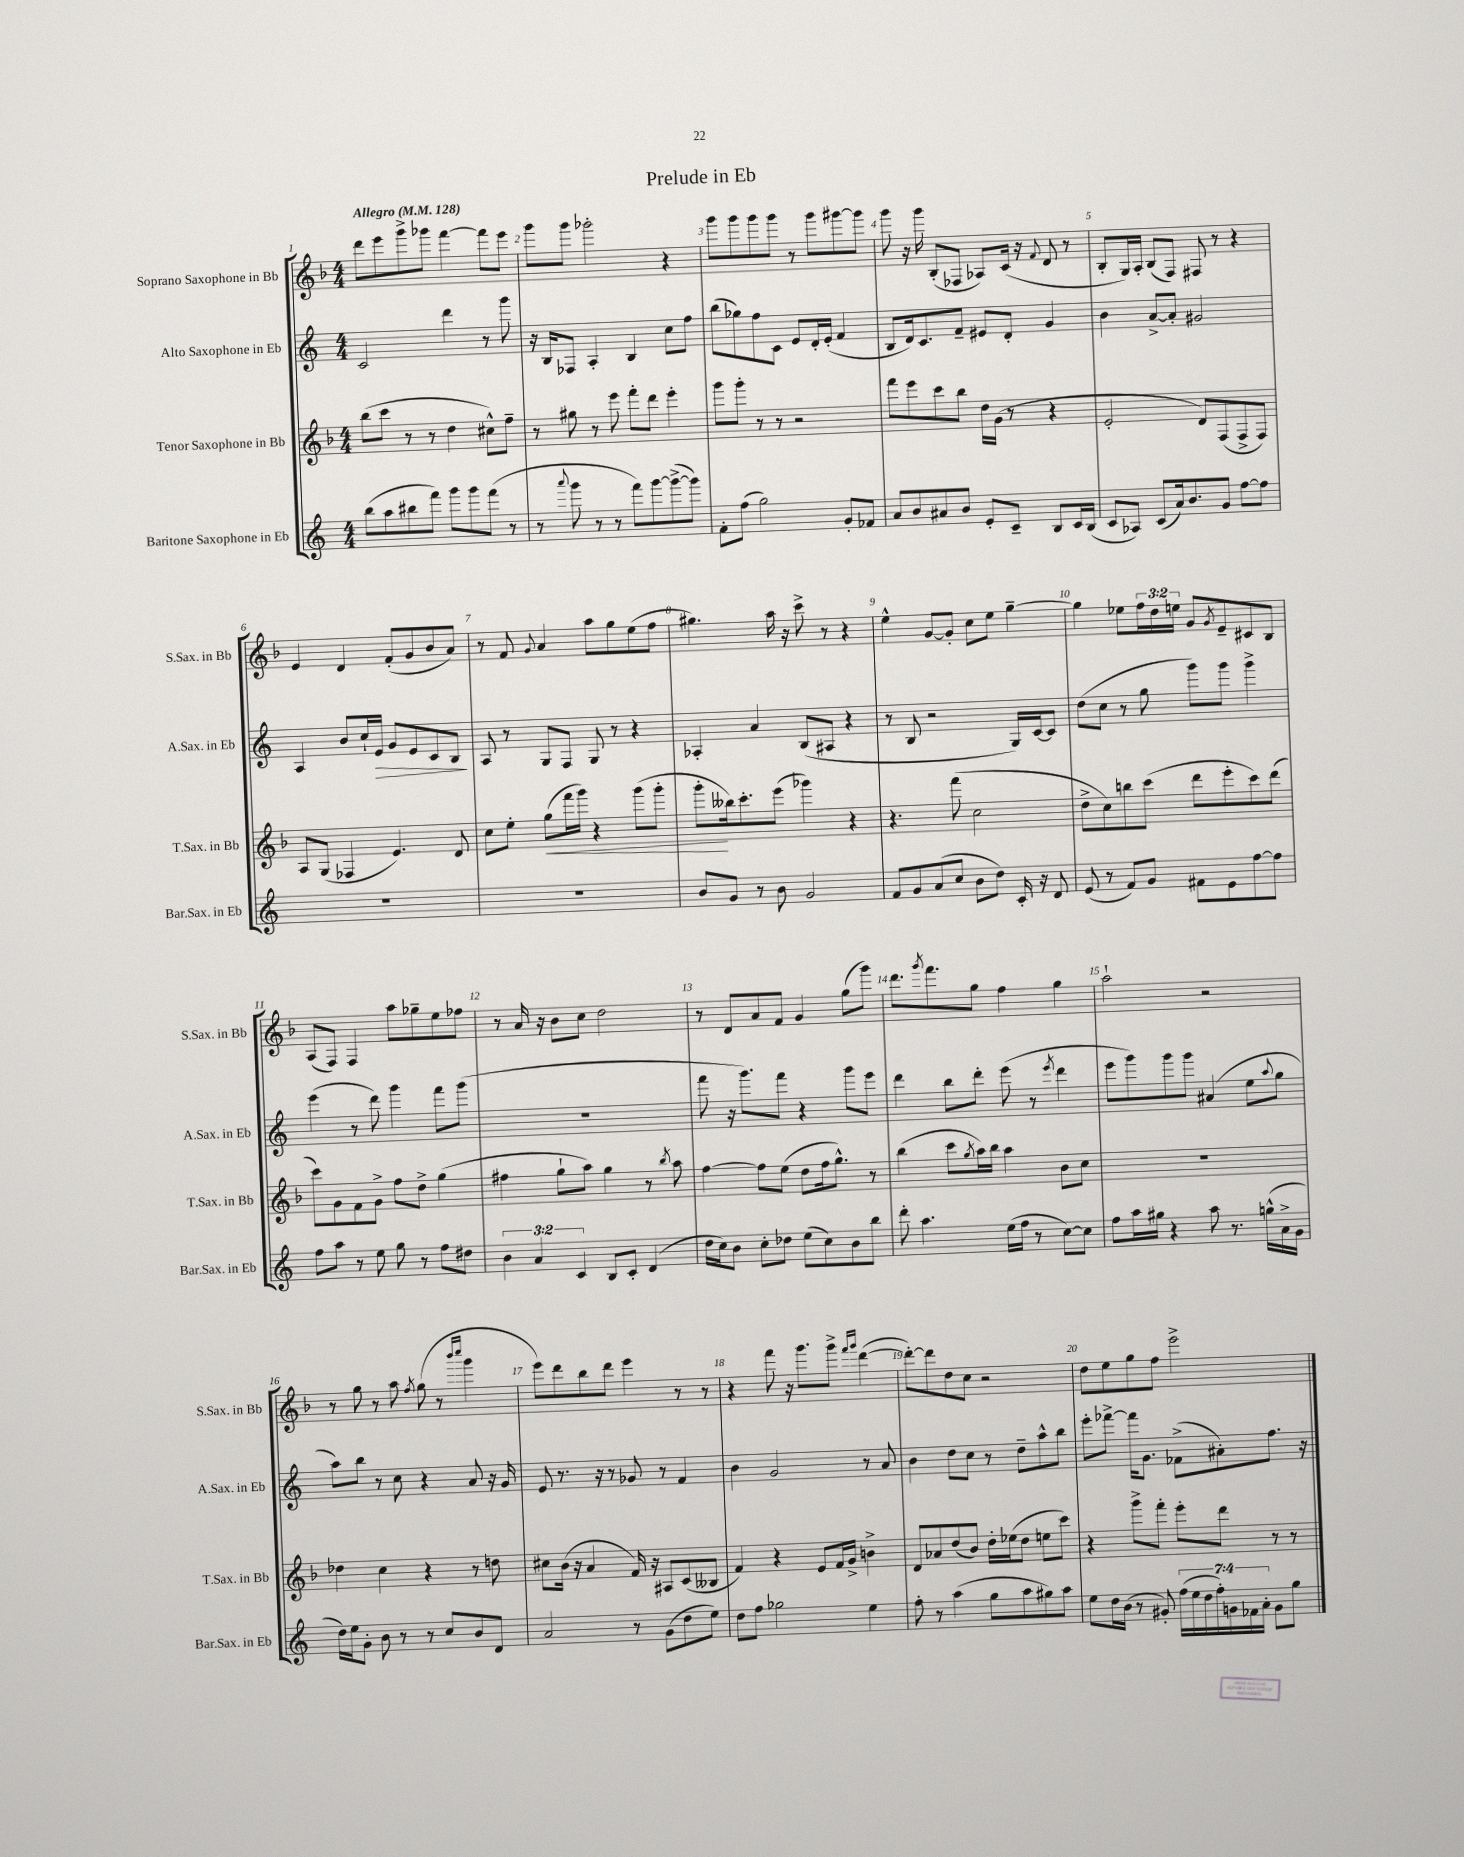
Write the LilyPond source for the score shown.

\header { title = "Prelude in Eb" }
<<
\new StaffGroup <<
\new Staff = "s0" \with { instrumentName = "Soprano Saxophone in Bb" shortInstrumentName = "S.Sax. in Bb" } {
    \clef treble \key f \major \numericTimeSignature \time 4/4 \override Staff.TupletNumber.text = #tuplet-number::calc-fraction-text \tempo "Allegro" 4 = 128
    d'''8 e'''8 g'''8-> ges'''8 f'''4~ f'''8 e'''8 |
    g'''8 g'''8 ges'''2-. r4 |
    g'''8 g'''8 g'''8 g'''8 r8 g'''8 gis'''8~ gis'''8 |
    g'''8 r16 g'''16 bes8-.( fes8 aes8) c'16( r16 \appoggiatura { f'8 } d'8 r8 |
    bes8-. g16) a16-. bes8( f8) fis8 r8 r4 |
    e'4 d'4 f'8-.( g'8 bes'8 a'8) |
    r8 f'8 \appoggiatura { g'8 } a'4 a''8 g''8 e''8( f''8 |
    gis''4.) a''16 r16 c'''8-> r8 r4 |
    e''4-^ g'8~ g'8-. c''8 e''8 g''4~-- |
    g''4 ees''8 \tuplet 3/2 { f''16 d''16 e''16 } g'8 \acciaccatura { g'8 } e'8-- cis'8 bes8 |
    a8( f8) f4 a''8 ges''8-- e''8 fes''8 |
    r8 a'16 r16 bes'8 c''8 d''2 |
    r8 d'8 a'8 f'8 g'4 g''8( g'''8) |
    d'''8. \acciaccatura { g'''8 } f'''8. g''8 f''4 g''4 |
    a''2-! r2 |
    r8 g''8 r8 a''8 \acciaccatura { f''8 } g''8( r8 \grace { bes'''16 c''''16 } g'''4 |
    e'''8) d'''8 bes''8 d'''8 e'''4 r8 r8 |
    r4 f'''8 r16 g'''8. g'''8-> \grace { f'''16 g'''16 } d'''4~( |
    d'''8~-.) d'''8 d''8 c''8 r2 |
    d''8 e''8 g''8 f''8 e'''2-> \bar "|." |
}
\new Staff = "s1" \with { instrumentName = "Alto Saxophone in Eb" shortInstrumentName = "A.Sax. in Eb" } {
    \clef treble \key c \major \numericTimeSignature \time 4/4
    c'2 d'''4 r8 g'''8 |
    r16 b16 fes8 a4-. b4 c''8 f''8 |
    b''8( ges''8) f''8 c'8 e'8 d'16-. e'16-.( f'4 |
    b8 d'16) c'8. f'8-- eis'8 d'8-. g'4 |
    b'4 a'8~-> a'8-. gis'2 |
    a4 b'8 c''16-! e'16\> g'8 e'8 c'8 b8\! |
    a8 r8 g8 f8 g8 r8 r4 |
    aes4-. a'4 b8( ais8 r4 |
    r8 b8 r2 g16) c'16~ c'8 |
    d''8( c''8 r8 g''8 g'''8) g'''8 g'''4-> |
    e'''4( r8 d'''8) g'''4 f'''8 g'''8( |
    R1 |
    f'''8 r16 g'''8.) f'''8 r4 g'''8 e'''8 |
    d'''4 b''8 d'''8-. e'''8( r8 \acciaccatura { e'''8 } d'''4 |
    e'''8 g'''8) g'''8 g'''8 ais'4( e''8 \appoggiatura { a''8 } g''8 |
    a''8) b''8 r8 c''8 r4 a'8 r16 g'16 |
    e'8 r8. r16 r8 ges'8 r8 f'4 |
    b'4 g'2 r8 a'8 |
    b'4 d''8 c''8 r8 d''8-- a''8-^ b''8 |
    e'''8-. fes'''8~-> fes'''16 g'8. fes'8->( ais'8-.) f''8. r16 \bar "|." |
}
\new Staff = "s2" \with { instrumentName = "Tenor Saxophone in Bb" shortInstrumentName = "T.Sax. in Bb" } {
    \clef treble \key f \major \numericTimeSignature \time 4/4
    bes''8( c'''8 r8 r8 d''4 cis''8-^) f''8-- |
    r8 gis''8 r8 e'''8 f'''8-. d'''8 e'''4-. |
    g'''8 g'''8-. r8 r8 r2 |
    f'''8 e'''8 c'''8 bes''8 d''16 g'16( r8 r4 |
    e'2-. d'8) f8( f8-> f8) |
    a8 g8( fes4 e'4.) d'8 |
    c''8 e''8-. g''8\<( f'''16 g'''16) r4 g'''8( g'''8-. |
    g'''8-.\! beses''16) c'''8.-. e'''8( ges'''4) r4 |
    r4. f'''8( c''2 |
    d''8-> c''8) b''8 c'''8( d'''8 e'''8-. c'''8) d'''8( |
    c'''8) g'8 f'8 g'8-> f''8 d''8-> g''4( |
    fis''4 g''8-! a''8) g''4 r8 \acciaccatura { bes''8 } a''8 |
    f''4~ f''8 e''8( d''8 f''16 g''8.-^) r8 |
    bes''4( c'''8 \acciaccatura { g''8 } a''16) bes''16 a''4 bes'8 c''8 |
    R1 |
    des''4 c''4 r4 r8 d''8 |
    cis''8 bes'16( r16 a'4 f'16) r16 ais8 c'8( beses8 |
    f'4) r4 e'8 f'16 g'16-> b'4-> |
    d'8 aes'8 d''8( bes'8) d''16-. ees''16( d''8 e''8 c'''8) |
    r4 g'''8-> f'''8-. e'''8-. d'''8 r8 r8 \bar "|." |
}
\new Staff = "s3" \with { instrumentName = "Baritone Saxophone in Eb" shortInstrumentName = "Bar.Sax. in Eb" } {
    \clef treble \key c \major \numericTimeSignature \time 4/4 \override Staff.TupletNumber.text = #tuplet-number::calc-fraction-text
    b''8( a''8 bis''8 f'''8) g'''8 g'''8 f'''8( r8 |
    r8 \appoggiatura { a'''8 } g'''8 r8 r8 f'''8) g'''8~ g'''8~->( g'''8) |
    f'8-. f''8( g''2) g'8-. fes'8 |
    a'8 b'8 ais'8 b'8 e'8-. c'8-- b8 c'16 b16( |
    c'8 aes8) c'8( a'16) b'8. g'8 f''8~ f''8 |
    R1 |
    R1 |
    b'8 g'8 r8 b'8 g'2 |
    f'8 g'8 a'8( c''8 b'8 d''8) c'16-. r16 d'8 |
    e'8( r8 f'8) g'8 fis'8 e'8 f''8~ f''8 |
    f''8 a''8 r8 e''8 g''8 r8 f''8 dis''8 |
    \tuplet 3/2 { b'4 a'4 c'4 } b8 c'8-. d'4( |
    d''16 c''16) b'8 c''8-. des''8 e''8( c''8) b'8 b''8 |
    d'''8-. a''4. e''16( f''16 r8 c''8~) c''8 |
    f''8 a''16 gis''16 r4 a''8 r8. g''16-^( a'16-> g'16 |
    d''16) e''16 g'8-. b'8 r8 r8 c''8 b'8 d'8 |
    a'2 r8 g'8( d''8 e''8) |
    d''8 f''8 ges''2 e''4 |
    f''8-. r8 a''4( g''8 a''8 gis''8) a''8 |
    e''8 d''16 b'16( r8 gis'8-.) \tuplet 7/4 { f''16( e''16 d''16 f''16-.) g'16 fes'16 a'16-. } g'8 g''8 \bar "|." |
}
>>
>>
\layout { \context { \Score \override BarNumber.break-visibility = ##(#f #t #t) barNumberVisibility = #all-bar-numbers-visible } }
